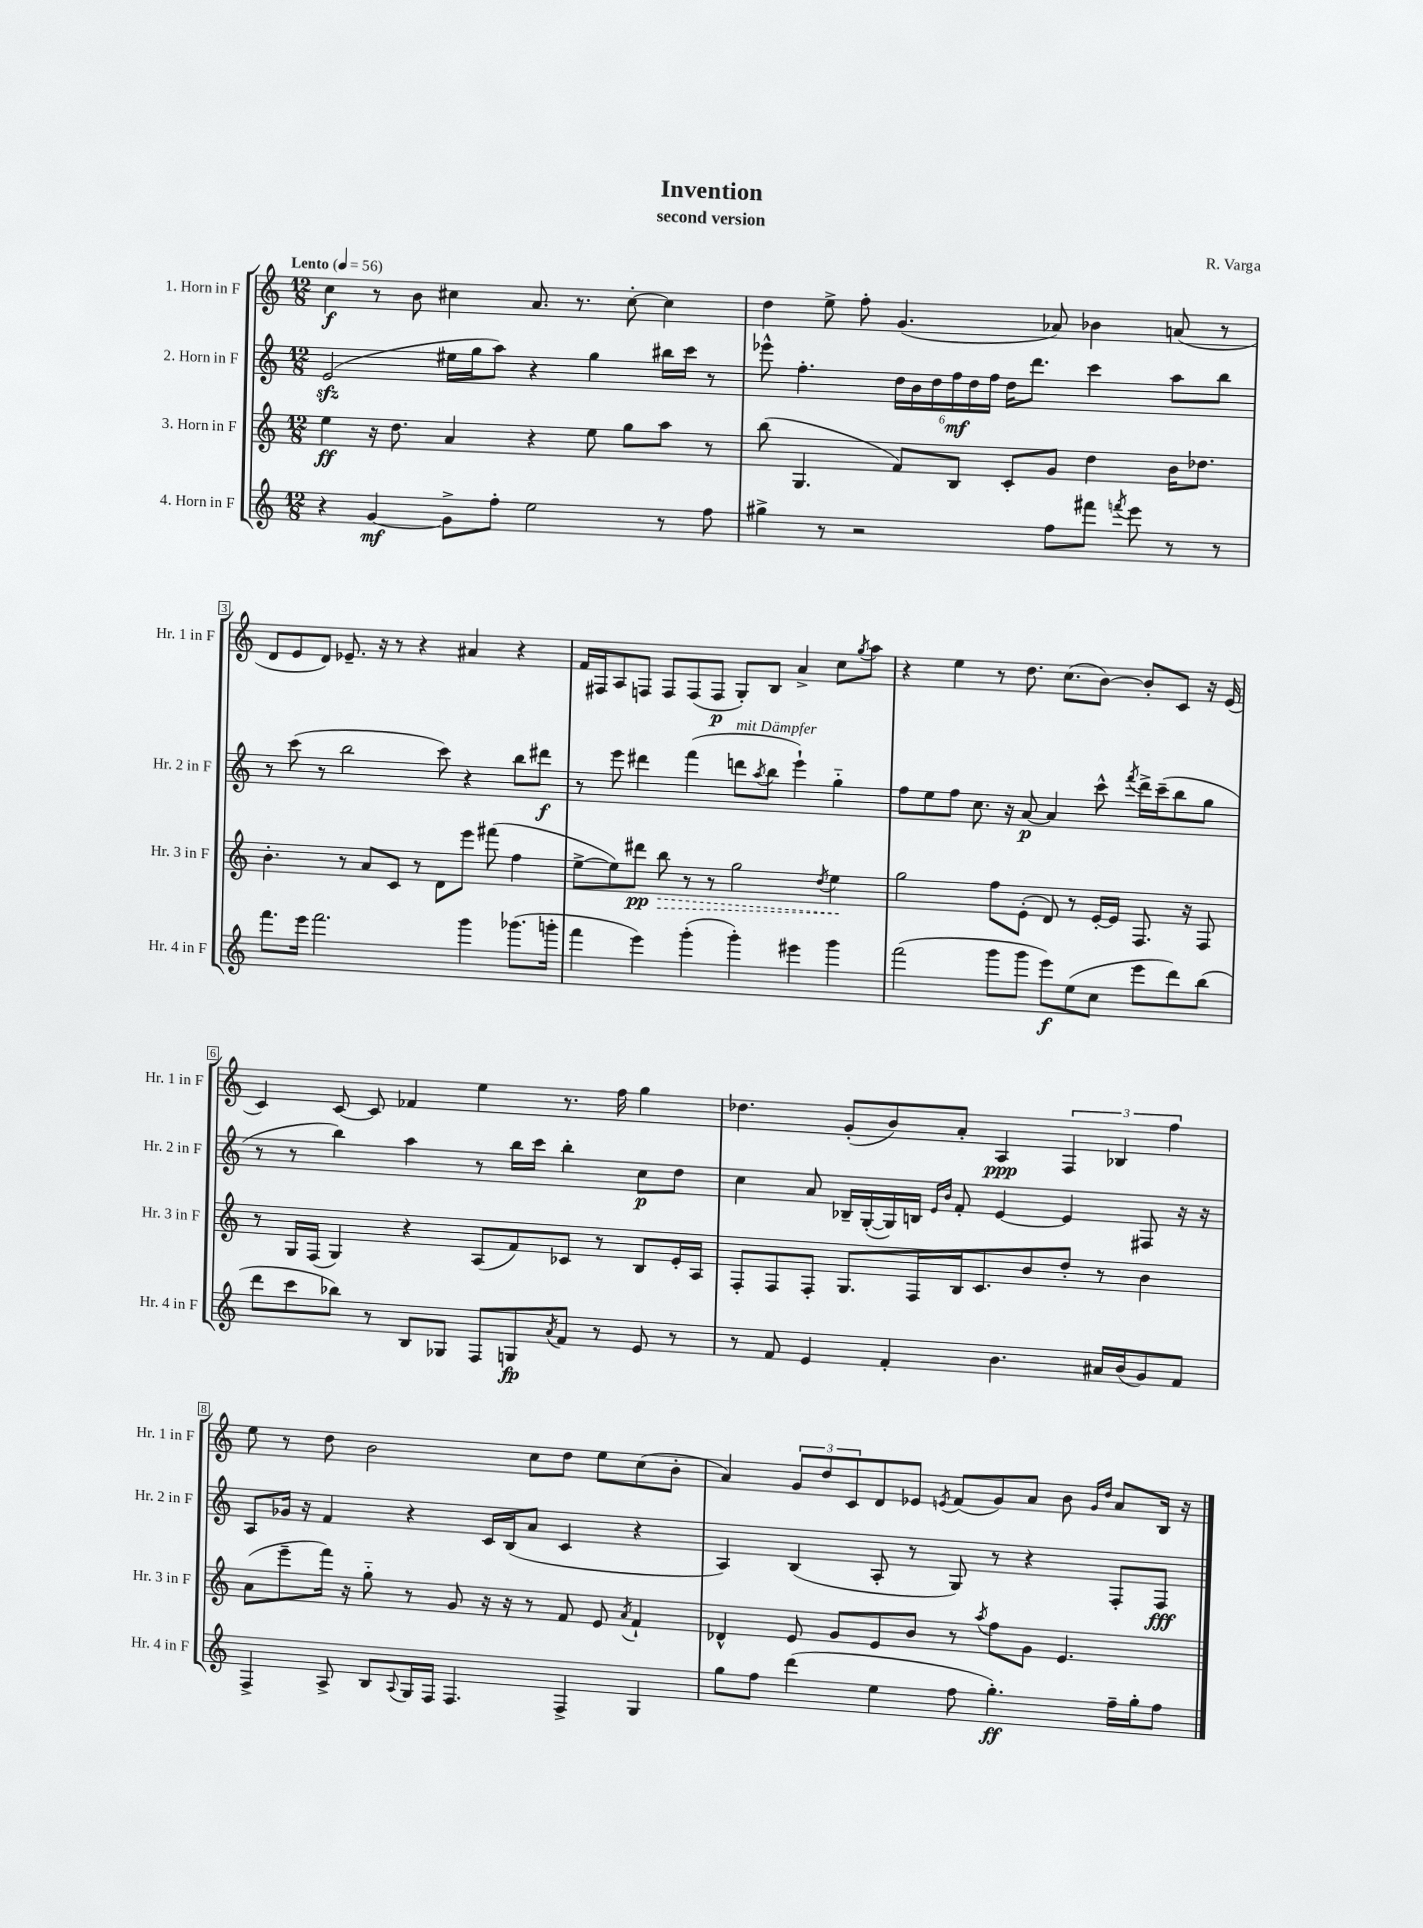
\header { title = "Invention" composer = "R. Varga" subtitle = "second version" }
<<
\new StaffGroup <<
\new Staff = "s0" \with { instrumentName = "1. Horn in F" shortInstrumentName = "Hr. 1 in F" } {
    \clef treble \key c \major \numericTimeSignature \time 12/8 \tempo "Lento" 4 = 56
    c''4\f r8 b'8 cis''4 a'8. r8. cis''8~-. cis''4 |
    d''4 e''8-> f''8-. g'4.( aes'8) bes'4 a'8( r8 |
    d'8 e'8 d'8) ees'8.-- r16 r8 r4 ais'4 r4 |
    f'16 fis16 a8 f8 f8 f8( f8\p g8-.) b8 a'4-> c''8 \acciaccatura { g''8 } a''8 |
    r4 e''4 r8 d''8. c''8.( b'8~) b'8-. c'8 r16 e'16( |
    c'4) c'8~ c'8 fes'4 e''4 r8. f''16 g''4 |
    des''4. g'8-.( b'8) a'8-. a4\ppp \tuplet 3/2 { f4 bes4 f''4 } |
    e''8 r8 d''8 b'2 c''8 d''8 e''8 c''8( b'8-. |
    a'4) \tuplet 3/2 { g'8 d''8 c'8 } d'8 ees'8 \acciaccatura { e'8 } f'8( g'8) a'8 b'8 \grace { g'16 d''16 } a'8 b16 r16 \bar "|." |
}
\new Staff = "s1" \with { instrumentName = "2. Horn in F" shortInstrumentName = "Hr. 2 in F" } {
    \clef treble \key c \major \numericTimeSignature \time 12/8
    e'2\sfz( eis''16 g''16 a''8) r4 g''4 bis''16 c'''16 r8 |
    ees'''8-^ f''4.-. \tuplet 6/4 { d''16 b'16 d''16 f''16\mf d''16 f''16 } d''16 d'''8. c'''4 a''8 b''8 |
    r8 c'''8( r8 b''2 c'''8) r4 b''8 dis'''8\f |
    r8 e'''8 dis'''4 f'''4( d'''8^\markup { \italic "mit Dämpfer" } \acciaccatura { a''8 } b''8 e'''4-!) g''4-_ |
    f''8 e''8 f''8 c''8. r16 a'8~\p a'4 c'''8-^ \acciaccatura { f'''8 } d'''16-> c'''16--( b''8 g''8 |
    r8 r8 b''4) a''4 r8 b''16 c'''16 b''4-. c''8\p d''8 |
    c''4 a'8 bes16-- g16~-.( g16) b16 \grace { e'16 b'16 } f'8-. e'4~ e'4 fis8 r16 r16 |
    a8 ges'16 r16 f'4 r4 c'16 b16( a'8 c'4 r4 |
    a4) b4( a8-. r8 g8) r8 r4 f8-. f8\fff \bar "|." |
}
\new Staff = "s2" \with { instrumentName = "3. Horn in F" shortInstrumentName = "Hr. 3 in F" } {
    \clef treble \key c \major \numericTimeSignature \time 12/8
    e''4\ff r16 d''8. a'4 r4 e''8 g''8 a''8 r8 |
    b''8( g4. f'8) b8 c'8-. g'8 d''4 b'16 des''8. |
    b'4.-. r8 a'8 c'8 r8 d'8 e'''8 fis'''8( f''4 |
    e''8~-> e''8) dis'''8\pp \once \override Hairpin.style = #'dashed-line b''8\> r8 r8 g''2 \acciaccatura { d''8 } e''4\! |
    g''2 f''8 e'8-.( d'8) r8 e'16~-. e'16 f8. r16 f8 |
    r8 g16 f16( g4) r4 a8( f'8) ces'8 r8 b8 e'16-. a16 |
    f8-. f8 f8-. g8. f16 b16 c'8. b'8 d''8-. r8 b'4 |
    a'8( e'''8-- f'''16) r16 g''8-_ r8 g'8 r16 r16 r8 f'8 e'8 \acciaccatura { a'8 } f'4-! |
    des'4-^ e'8 g'8 e'8 b'8 r8 \acciaccatura { a''8 } f''8 g'8 e'4. \bar "|." |
}
\new Staff = "s3" \with { instrumentName = "4. Horn in F" shortInstrumentName = "Hr. 4 in F" } {
    \clef treble \key c \major \numericTimeSignature \time 12/8
    r4 g'4~\mf g'8-> f''8-. e''2 r8 f''8 |
    gis''4-> r8 r2 f''8 fis'''8 \acciaccatura { f'''8 } e'''8 r8 r8 |
    f'''8. e'''16 f'''2. g'''4 ges'''8.( g'''16-. |
    f'''4 e'''4) g'''4-.( g'''4-.) eis'''4 g'''4 |
    f'''2( g'''8 g'''8 e'''8\f) e''8( c''8 e'''8 d'''8) b''8( |
    d'''8 c'''8 bes''8) r8 b8 ges8 f8 g8\fp \acciaccatura { a'8 } f'8 r8 e'8 r8 |
    r8 f'8 e'4 f'4-. b'4. ais'16 b'16( g'8) f'8 |
    f4-> a8-> b8 \appoggiatura { a8 } g16 f16 f4. f4-> g4 |
    g''8 f''8 d'''4( e''4 f''8 g''4.-.\ff) f''16-- g''16-. f''8 \bar "|." |
}
>>
>>
\layout { \context { \Score \override BarNumber.stencil = #(make-stencil-boxer 0.1 0.3 ly:text-interface::print) } }
